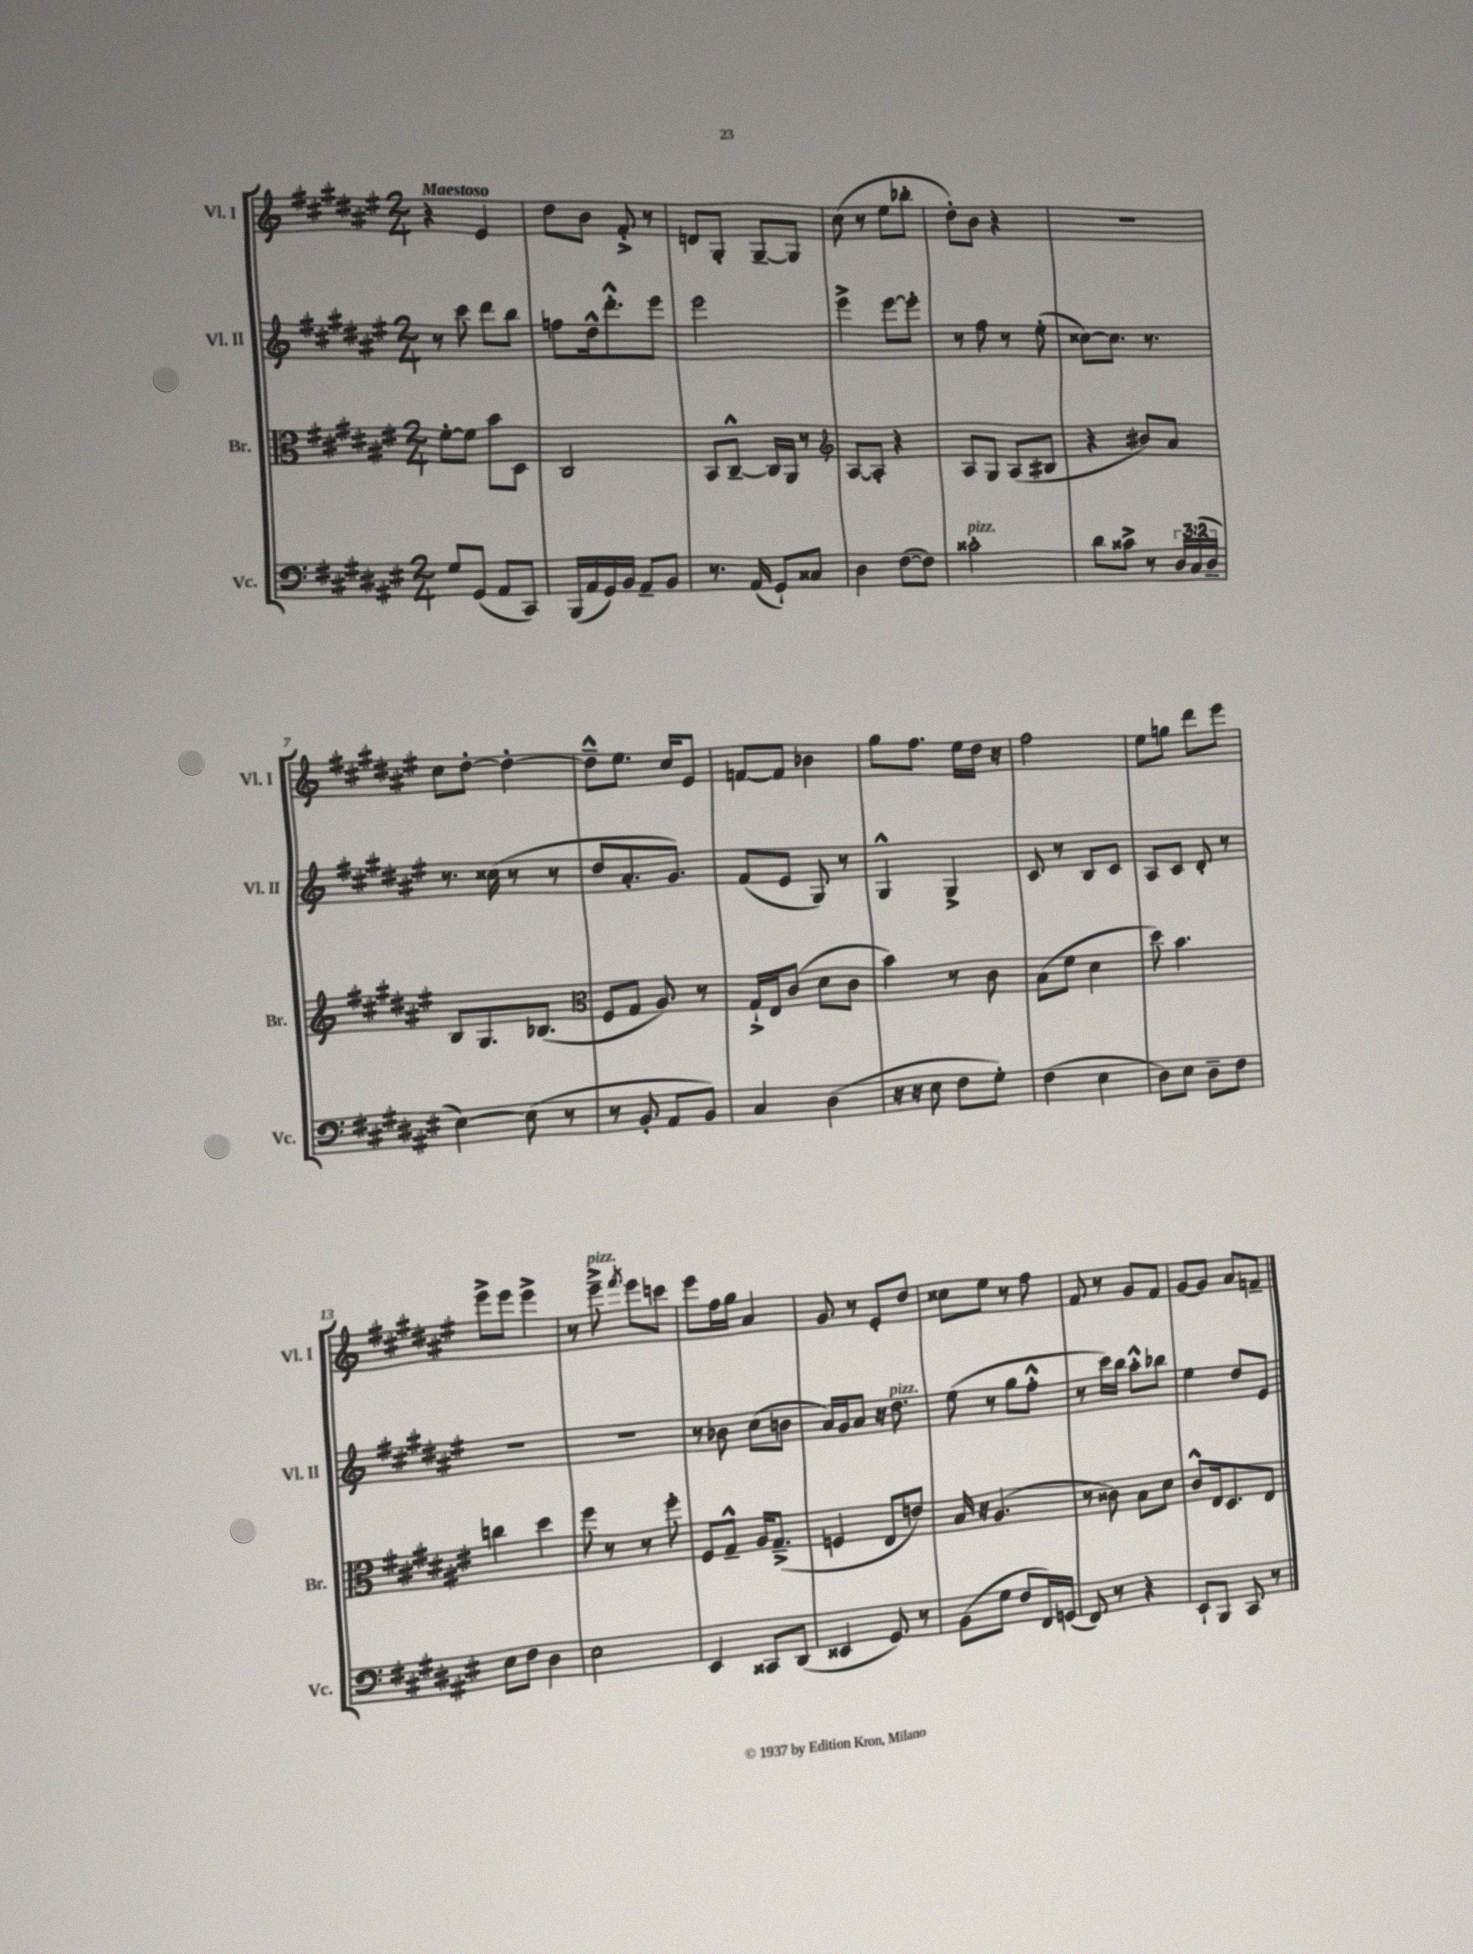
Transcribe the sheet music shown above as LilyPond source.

<<
\new StaffGroup <<
\new Staff = "s0" \with { instrumentName = "Vl. I" shortInstrumentName = "Vl. I" } {
    \clef treble \key fis \major \numericTimeSignature \time 2/4 \tempo "Maestoso"
    r4 eis'4 |
    dis''8 b'8 fis'8-.-> r8 |
    d'8 gis8-. gis8~-- gis8 |
    cis''8( r8 eis''8 bes''8-. |
    dis''8-.) b'8 r4 |
    R2 |
    cis''8 dis''8~-. dis''4~-. |
    dis''8---^ eis''8. cis''16 eis'8 |
    f'8~ f'8 bes'4 |
    gis''8 fis''8. eis''16 dis''16 r16 |
    fis''2 |
    eis''8 g''8 dis'''8 eis'''8 |
    eis'''8-> eis'''8 eis'''4-> |
    r8 eis'''8--->^\markup { \italic "pizz." } \acciaccatura { fis'''8 } eis'''8 c'''8 |
    eis'''8 fis''16 gis''16 ais'4 |
    gis'8 r8 eis'8-. dis''8 |
    cisis''8 eis''8 r8 fis''8 |
    fis'8 r8 gis'8 fis'8 |
    gis'8~ gis'8 ais'8 f'8-- \bar "|." |
}
\new Staff = "s1" \with { instrumentName = "Vl. II" shortInstrumentName = "Vl. II" } {
    \clef treble \key fis \major \numericTimeSignature \time 2/4
    r8 cis'''8 dis'''8 b''8 |
    f''8 dis''16-^ dis'''8.-.-^ eis'''8 |
    eis'''2 |
    eis'''4-> eis'''8~ eis'''8-. |
    r8 fis''8 r8 eis''8-.( |
    cisis''8~) cisis''8. r8. |
    r8. cisis''16( r8 r8 |
    dis''8 ais'8.-. gis'8.) |
    fis'8( eis'8 gis8) r8 |
    gis4-^ gis4-> |
    cis'8 r8 b8 cis'8 |
    ais8 cis'8 dis'8-. r8 |
    R2 |
    R2 |
    r8 bes'8 cis''8( b'8 |
    ais'16) gis'16 ais'8 r16 dis''8.^\markup { \italic "pizz." } |
    eis''8( r8 gis''8 fis''8-.-^ |
    r8 cis'''16) b''16 ais''8-.-^ bes''8 |
    eis''4 dis''8 eis'8 \bar "|." |
}
\new Staff = "s2" \with { instrumentName = "Br." shortInstrumentName = "Br." } {
    \clef alto \key fis \major \numericTimeSignature \time 2/4
    fis'8~-. fis'8 b'8 dis8 |
    cis2 |
    b,8 cis8~---^ cis16 ais,16 r8 |
    \clef treble ais8~ ais8-. r4 |
    ais8 gis8 ais8( bis8 |
    r4 bis'8) ais'8 |
    b8 gis8. bes8.( |
    \clef alto fis8 gis8 ais8) r8 |
    gis16-!-> eis16 cis'8( dis'8 cis'8 |
    b'4) r8 cis'8 |
    b8( fis'8 dis'4 |
    dis''8) b'4. |
    c''4 dis''4 |
    fis''8 r8 r8 fis''8-. |
    fis8 gis8---^ ais16 gis8.--->( |
    f4 eis8 e'8) |
    b16 r16 ais4.( |
    r8 cisis'8) b8 dis'8 |
    cis'8-^ eis16 dis8. eis8 \bar "|." |
}
\new Staff = "s3" \with { instrumentName = "Vc." shortInstrumentName = "Vc." } {
    \clef bass \key fis \major \numericTimeSignature \time 2/4 \override Staff.TupletNumber.text = #tuplet-number::calc-fraction-text
    gis8 gis,8( ais,8 cis,8) |
    b,,16( ais,16 gis,16) b,16 ais,8-- b,8 |
    r8. ais,16( gis,8-!) cisis8 |
    dis4 fis8~( fis8) |
    cisis'2-.^\markup { \italic "pizz." } |
    dis'8 cisis'8-> r8 \tuplet 3/2 { dis16 cis16( dis16-- } |
    eis4~) eis8( r8 |
    r8 b,8-. ais,8 b,8) |
    cis4 dis4( |
    r16 r16 eis8 fis8 gis8-.) |
    fis4( eis4 |
    dis8) eis8 dis8-- fis8 |
    eis8 fis8 dis4 |
    eis2 |
    eis,4 cisis,8 dis,8( |
    eisis,4 gis,8) r8 |
    b,8( gis8 fis8 fis,16) g,16( |
    fis,8) r8 r4 |
    eis,8-! b,,8 cis,8 r8 \bar "|." |
}
>>
>>
